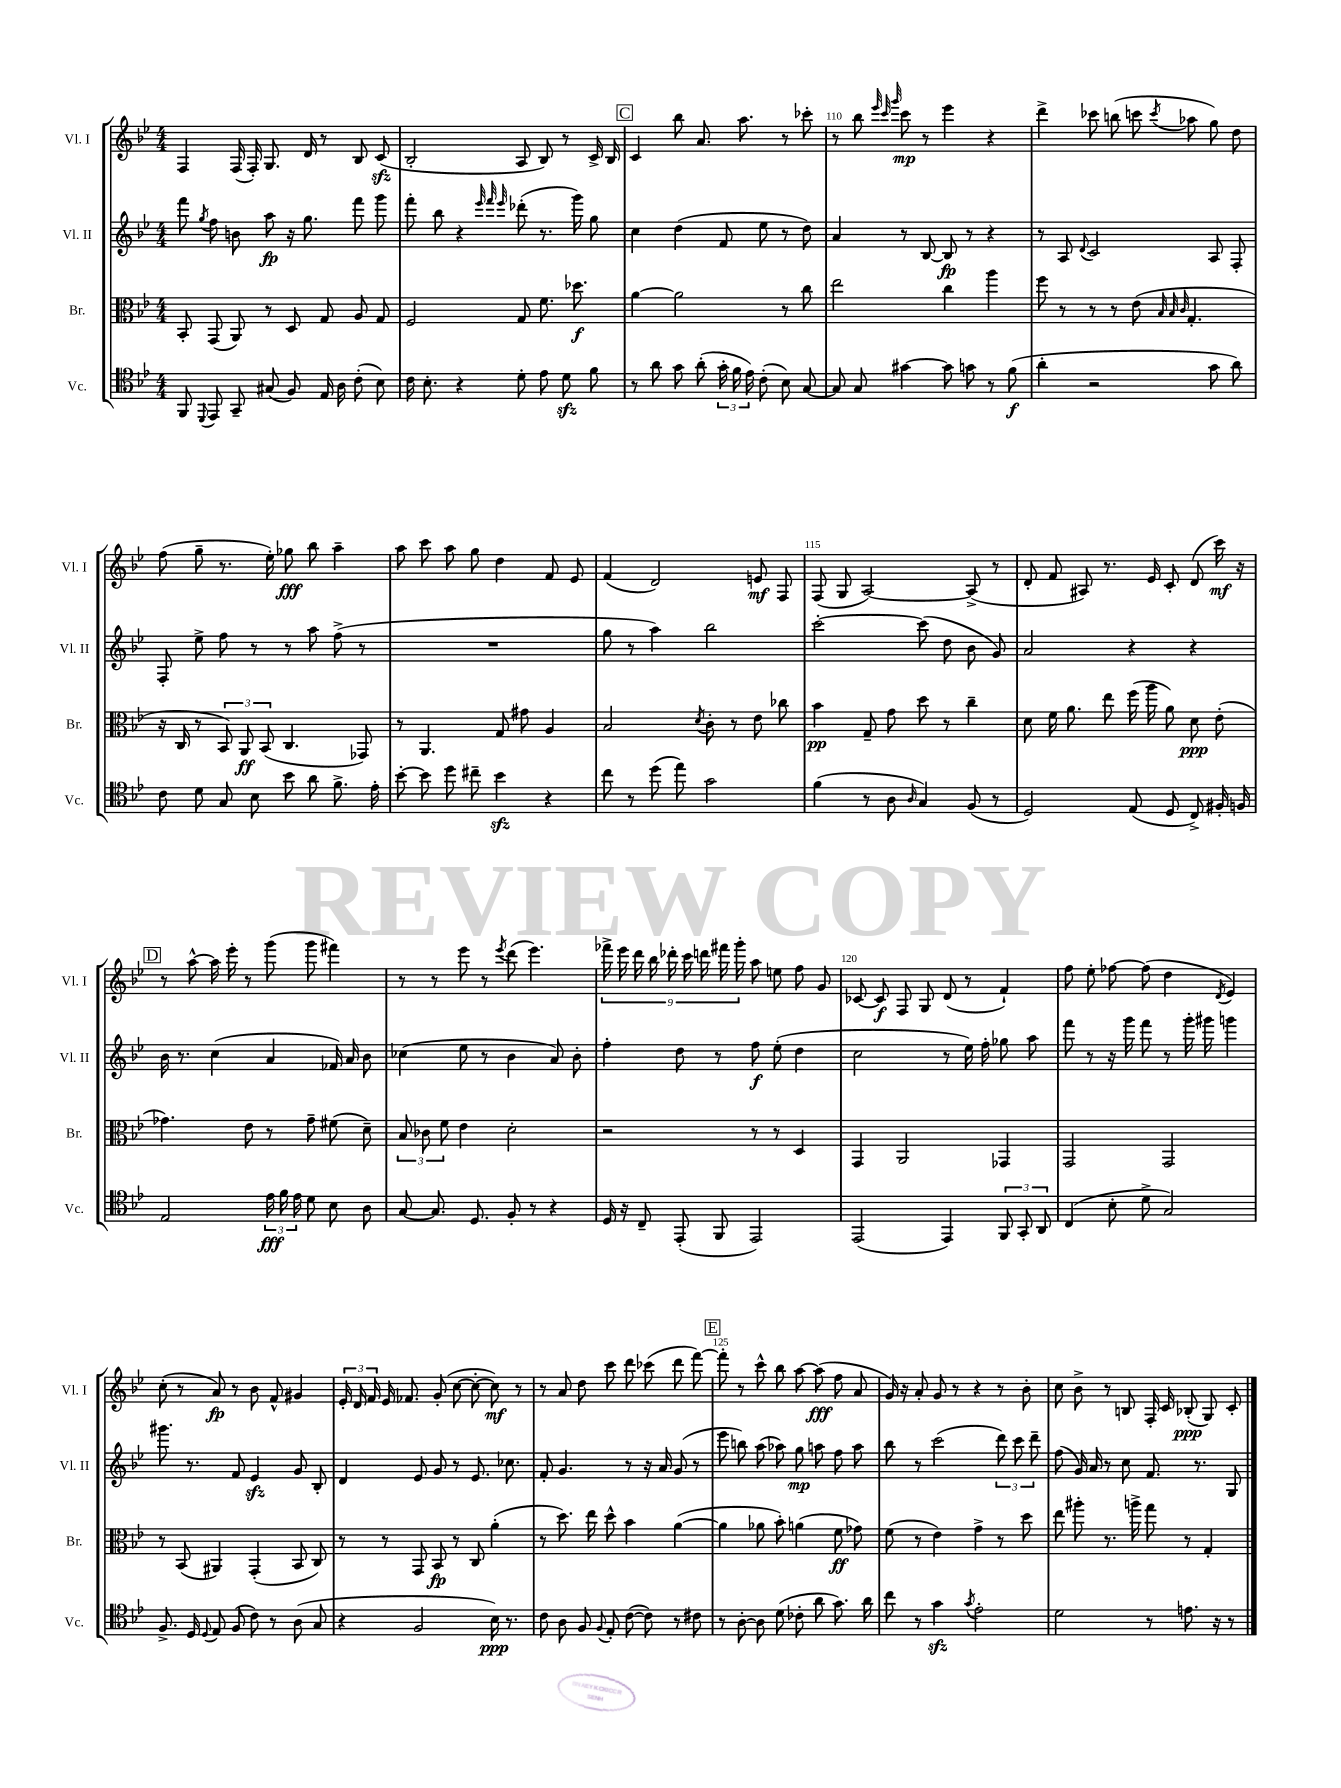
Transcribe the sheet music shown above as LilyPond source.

<<
\new StaffGroup <<
\new Staff = "s0" \with { instrumentName = "Vl. I" shortInstrumentName = "Vl. I" } {
    \clef treble \key bes \major \numericTimeSignature \time 4/4
    \autoBeamOff f4 f16( f16-.) g8. d'16 r8 bes8 c'8\sfz( |
    bes2-. a8 bes8) r8 c'16-> bes16 |
    \mark \markup { \box "C" } c'4 bes''8 a'8. a''8. r8 ces'''8-. |
    r8 bes''8 \grace { ees'''32 c'''32 g'''32 } c'''8\mp r8 ees'''4 r4 |
    d'''4-> ces'''8 b''8( c'''8 \acciaccatura { c'''8 } aes''8 g''8) d''8 |
    f''8( g''8-- r8. ees''16-.) ges''8\fff bes''8 a''4-- |
    a''8 c'''8 a''8 g''8 d''4 f'8 ees'8 |
    f'4( d'2) e'8\mf f8 |
    f8( g8 a2~) a8->( r8 |
    d'8-. f'8 ais8) r8. ees'16 c'8-. d'8( c'''16\mf) r16 |
    \mark \markup { \box "D" } r8 a''8~-^ a''16 ees'''16-. r8 g'''8( g'''8 fis'''4) |
    r8 r8 ees'''8 r8 \acciaccatura { ees'''8 } d'''8( ees'''4.) |
    \tuplet 9/8 { fes'''16-> ees'''16 d'''16 bes''16 des'''16-. c'''16 d'''16 fis'''16 g'''16-. } a''8 e''8 f''8 g'8 |
    ces'8~ ces'8\f f8 g8 d'8( r8 f'4-!) |
    f''8 ees''8-. fes''8~ fes''8( d''4 \acciaccatura { d'8 } ees'4) |
    c''8-.( r8 a'8\fp) r8 bes'8 f'8-^ gis'4 |
    \tuplet 3/2 { ees'16-. d'16 f'16 } ees'16 fes'8. g'8-.( c''8~ c''8~-. c''8\mf) r8 |
    r8 a'8 d''8 c'''8 d'''8 ces'''8( d'''8 f'''8~) |
    \mark \markup { \box "E" } f'''8-. r8 c'''8-^ bes''8 a''8~ a''8\fff( f''8 a'8 |
    g'16) r16 a'8-. g'8 r8 r4 r8 bes'8-. |
    c''8 bes'8-> r8 b8 f16-. c'16 bes8-.\ppp( g8) c'8-. \bar "|." |
}
\new Staff = "s1" \with { instrumentName = "Vl. II" shortInstrumentName = "Vl. II" } {
    \clef treble \key bes \major \numericTimeSignature \time 4/4
    \autoBeamOff f'''8 \acciaccatura { g''8 } f''8 b'8 a''8\fp r16 g''8. f'''8 g'''8 |
    f'''8-. bes''8 r4 \grace { ees'''32 f'''32 ees'''32 } des'''8-.( r8. g'''16) g''8 |
    \mark \markup { \box "C" } c''4 d''4( f'8 ees''8 r8 d''8) |
    a'4 r8 bes8~ bes8\fp r8 r4 |
    r8 a8 \appoggiatura { d'8 } c'2 a8 f8-. |
    f8-. ees''8-> f''8 r8 r8 a''8 f''8->( r8 |
    R1 |
    g''8 r8 a''4) bes''2 |
    c'''2~-. c'''8( d''8 bes'8 g'8) |
    a'2 r4 r4 |
    \mark \markup { \box "D" } bes'16 r8. c''4( a'4 fes'16) a'16 bes'8 |
    ces''4( ees''8 r8 bes'4 a'8) bes'8-. |
    f''4-. d''8 r8 f''8\f ees''8-.( d''4 |
    c''2 r8 ees''16) f''16-. ges''8 a''8 |
    f'''8 r8 r16 g'''16 f'''8 r8 g'''16-. gis'''16 g'''4 |
    gis'''8. r8. f'8 ees'4\sfz g'8 bes8-. |
    d'4 ees'8 g'8 r8 ees'8. ces''8. |
    f'8-. g'4. r8 r16 a'16 g'8( r8 |
    \mark \markup { \box "E" } ees'''8 b''8) a''8( aes''8) g''8\mp a''8 f''8 a''8 |
    bes''8 r8 c'''2( \tuplet 3/2 { d'''8) c'''8 d'''8-- } |
    f''8( g'16) a'16 r8 c''8 f'8. r8. g8 \bar "|." |
}
\new Staff = "s2" \with { instrumentName = "Br." shortInstrumentName = "Br." } {
    \clef alto \key bes \major \numericTimeSignature \time 4/4
    \autoBeamOff bes,8-. g,8( a,8) r8 d8 g8 a8 g8 |
    f2 g8 f'8. des''8.\f |
    \mark \markup { \box "C" } a'4~ a'2 r8 c''8 |
    ees''2 c''4 a''4 |
    f''8 r8 r8 r8 ees'8( \grace { bes32 bes32 c'32 } g4.-. |
    r16 c16 r8 \tuplet 3/2 { bes,8) a,8\ff bes,8( } c4. ges,8) |
    r8 a,4. g8 gis'8 a4 |
    bes2 \acciaccatura { d'8 } c'8-. r8 ees'8 ces''8 |
    bes'4\pp g8-- g'8 d''8 r8 c''4-- |
    d'8 f'16 a'8. ees''8 f''16( a''16 a'8) d'8\ppp ees'8-.( |
    \mark \markup { \box "D" } ges'4.) ees'8 r8 ges'8-- fis'8( d'8--) |
    \tuplet 3/2 { bes8 ces'8 f'8 } ees'4 d'2-. |
    r2 r8 r8 d4 |
    g,4 a,2 ges,4 |
    g,2 g,2 |
    r8 bes,8( ais,4) g,4-.( bes,8 c8) |
    r8 r8 g,8 bes,8\fp r8 c8 a'4-.( |
    r8 d''8.) ees''16 d''8-^ bes'4 a'4~( |
    \mark \markup { \box "E" } a'4 aes'8 bes'8-.) a'4( f'8\ff ges'8) |
    f'8( r8 ees'4) g'4-> r8 d''8 |
    ees''8 ais''8-. r8. a''16-> g''8 r8 g4-. \bar "|." |
}
\new Staff = "s3" \with { instrumentName = "Vc." shortInstrumentName = "Vc." } {
    \clef tenor \key bes \major \numericTimeSignature \time 4/4
    \autoBeamOff f,8 \appoggiatura { d,8 } ees,8 g,8-- gis8( f8) ees16 a16 c'8-.( bes8) |
    c'16 bes8.-. r4 d'8-. ees'8 d'8\sfz f'8 |
    \mark \markup { \box "C" } r8 a'8 g'8 a'8-.( \tuplet 3/2 { g'16-. f'16 ees'16) } c'8-.( bes8) g8~ |
    g8 g8 gis'4~ gis'8 g'8 r8 f'8\f( |
    a'4-. r2 g'8 a'8) |
    c'8 d'8 g8 bes8 bes'8 a'8 f'8.-> ees'16-. |
    bes'8~-. bes'8 d''8 cis''8-- bes'4\sfz r4 |
    c''8 r8 d''8( ees''8) g'2 |
    f'4( r8 a8 \grace { a16 } g4) f8( r8 |
    d2) ees8( d8 c8->) fis16-. f16 |
    \mark \markup { \box "D" } ees2 \tuplet 3/2 { ees'16\fff f'16 ees'16 } d'8 bes8 a8 |
    g8~ g8. d8. f8-. r8 r4 |
    d16 r16 c8-- ees,8-.( f,8 ees,2) |
    ees,2( ees,4) \tuplet 3/2 { f,8 g,8-. a,8 } |
    c4( bes8-. d'8-> g2) |
    f8.-> d16 \appoggiatura { d8 } ees8 f8( c'8) r8 a8( g8 |
    r4 f2 bes16\ppp) r8. |
    c'8 a8 f8 \appoggiatura { f8 } ees8-. c'8~( c'8) r8 cis'8 |
    \mark \markup { \box "E" } r8 a8~-. a8 d'8( ces'8-. a'8 g'8.) a'16 |
    c''8 r8 g'4\sfz \acciaccatura { g'8 } ees'2-. |
    d'2 r8 e'8. r16 r8 \bar "|." |
}
>>
>>
\layout { \context { \Score currentBarNumber = #107 \override BarNumber.break-visibility = ##(#f #t #t) barNumberVisibility = #(every-nth-bar-number-visible 5) } }
